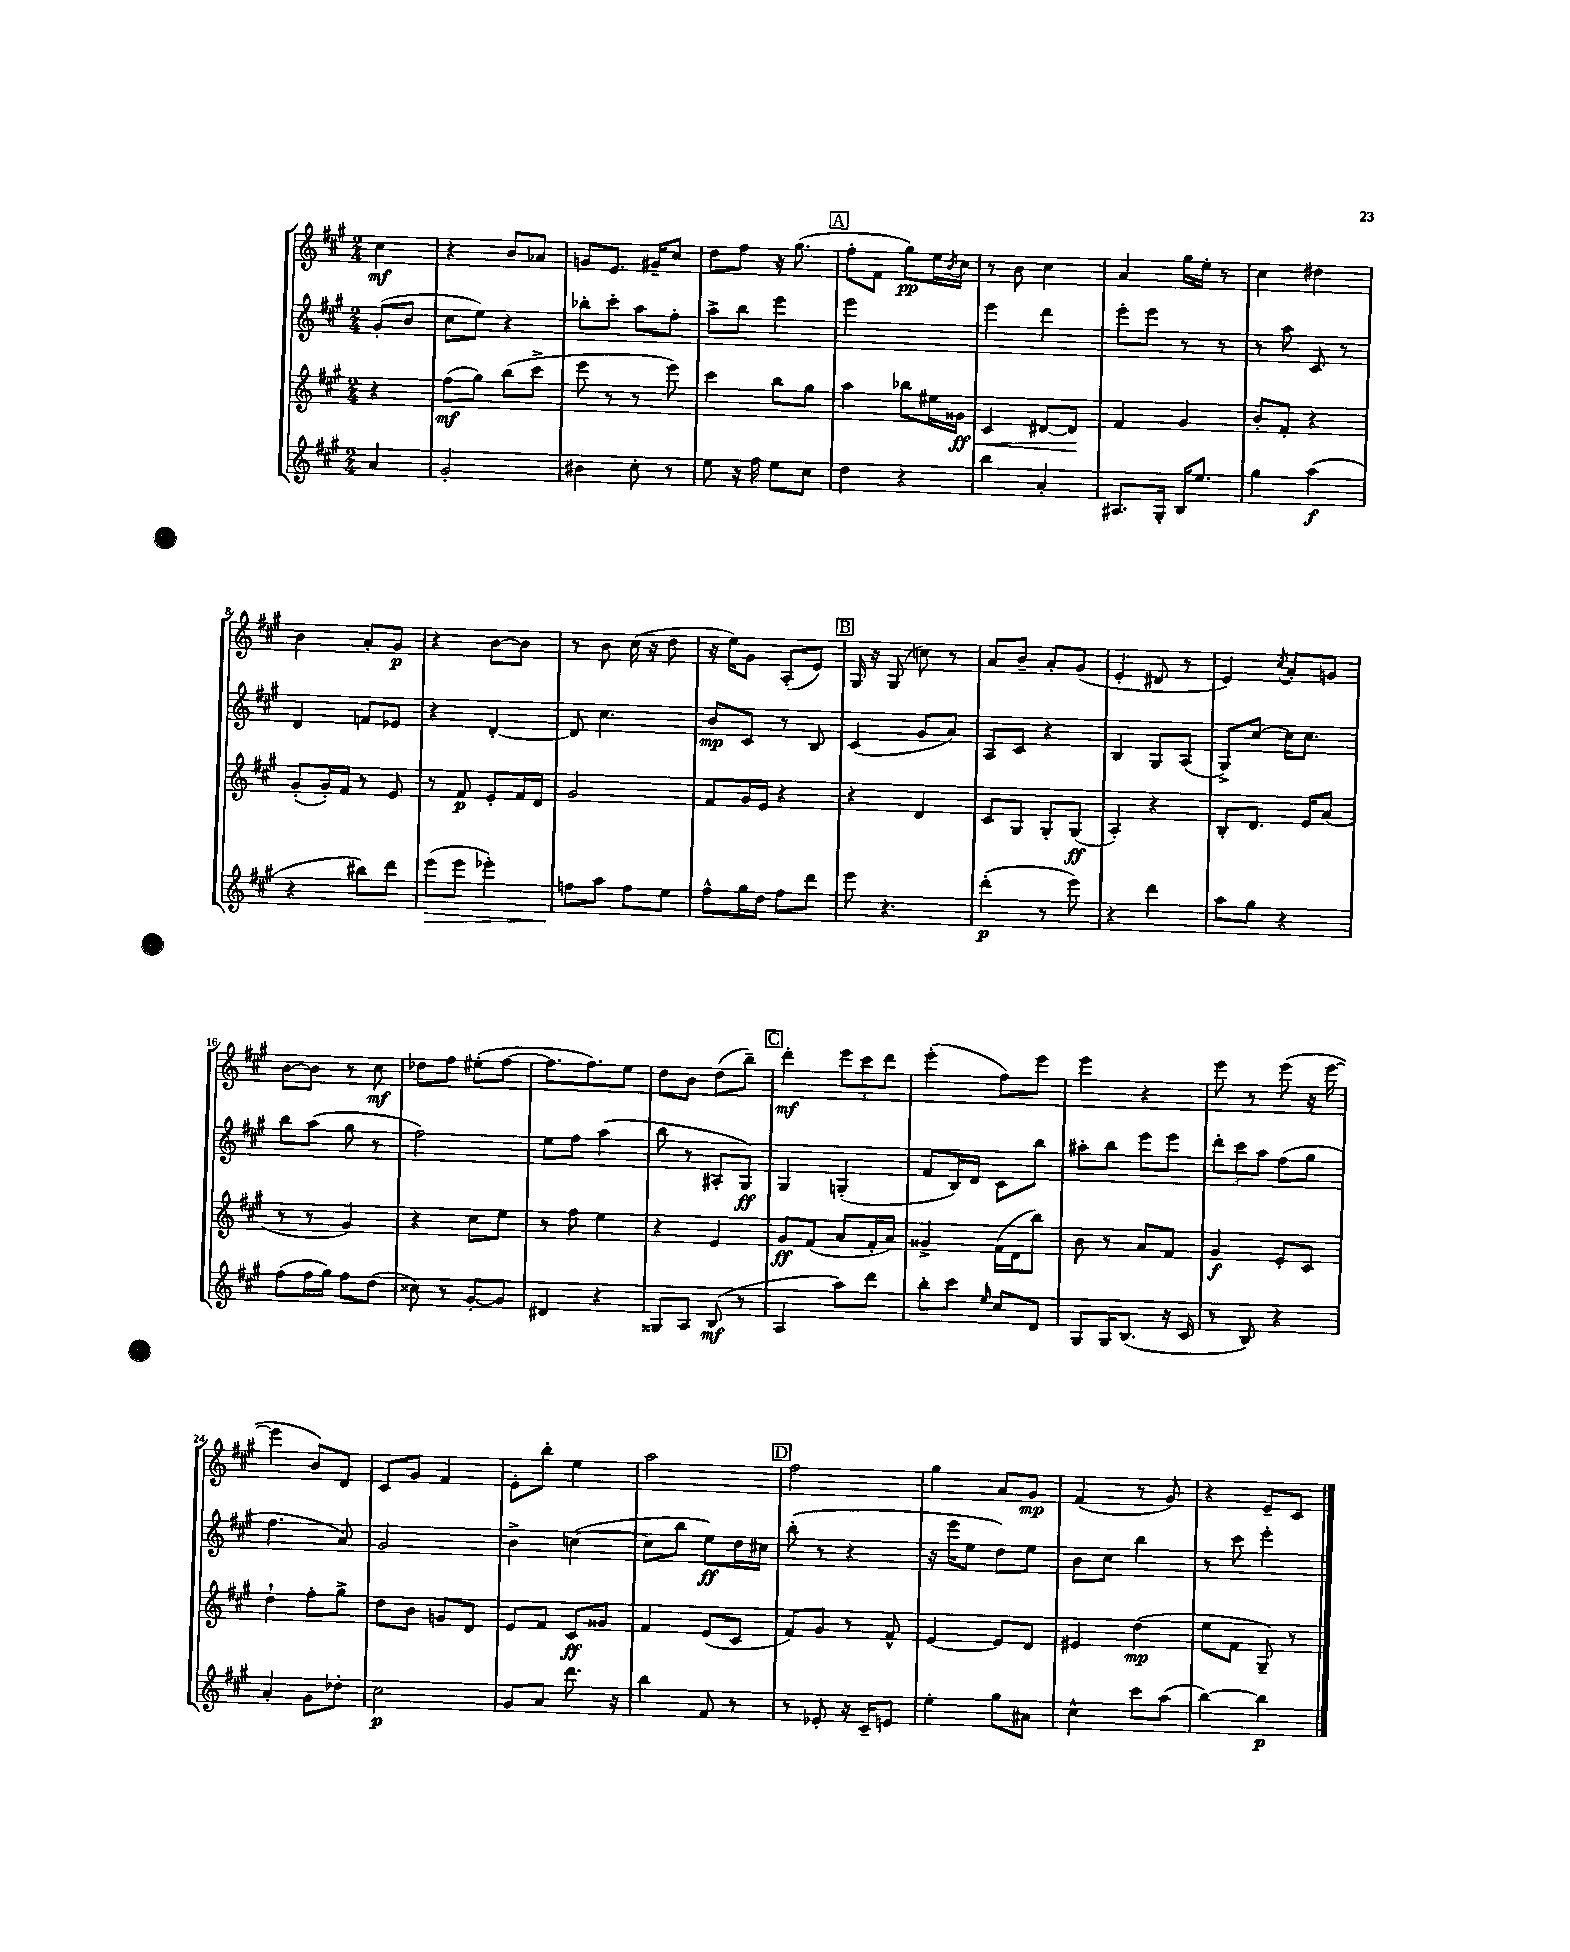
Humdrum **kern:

**kern	**dynam	**kern	**dynam	**kern	**dynam	**kern	**dynam
*part4	*part4	*part3	*part3	*part2	*part2	*part1	*part1
*staff4	*staff4	*staff3	*staff3	*staff2	*staff2	*staff1	*staff1
*clefG2	*	*clefG2	*	*clefG2	*	*clefG2	*
*k[f#c#g#]	*	*k[f#c#g#]	*	*k[f#c#g#]	*	*k[f#c#g#]	*
*M2/4	*	*M2/4	*	*M2/4	*	*M2/4	*
=	=	=	=	=	=	=	=
4a/	.	4r	.	(8g#'/L	.	4cc#\	mf
.	.	.	.	8b/J	.	.	.
=1	=1	=1	=1	=1	=1	=1	=1
2g#'/	.	(8ff#\L	mf	8cc#\L	.	4r	.
.	.	8gg#\J)	.	8ee\J)	.	.	.
.	.	(8bb\L	.	4r	.	8b/L	.
.	.	8ccc#^\J	.	.	.	8a-X/J	.
=2	=2	=2	=2	=2	=2	=2	=2
4b#X\	.	8eee\	.	8bb-X'\L	.	8gn/L	.
.	.	8r	.	8ccc#'\J	.	8.e/J	.
8cc#'\	.	8r	.	8aa\L	.	.	.
.	.	.	.	.	.	16g#X~/KL	.
8r	.	8eee\)	.	8ff#'\J	.	8cc#/J	.
=3	=3	=3	=3	=3	=3	=3	=3
8ee\	.	4ccc#\	.	8aa^\L	.	8dd\L	.
16r	.	.	.	8bb\J	.	8ff#\J	.
16ff#\	.	.	.	.	.	.	.
8ee\L	.	8bb\L	.	4eee\	.	16r	.
.	.	.	.	.	.	(8.gg#\	.
8cc#\J	.	8gg#\J	.	.	.	.	.
!!LO:REH:place=s1:t=A
=4	=4	=4	=4	=4	=4	=4	=4
4dd\	.	4aa\	.	2eee\	.	8ff#'\L	.
.	.	.	.	.	.	8f#\J	.
4r	.	8bb-X\L	.	.	.	8gg#\L)	pp
.	.	16ee#X\L	.	.	.	16ee\L	.
.	.	.	.	.	.	8qb/	.
!	!	!	!LO:HP:b	!	!	!	!
.	.	16g##X\JJ	< ff	.	.	16cc#\JJ	.
=5	=5	=5	=5	=5	=5	=5	=5
4bb\	.	4c#/	.	4eee\	.	8r	.
.	.	.	.	.	.	8b\	.
4a'/	.	[8d#X/L	.	4ddd\	.	4cc#\	.
.	.	8d#/J]	.	.	.	.	.
.	.	.	[	.	.	.	.
=6	=6	=6	=6	=6	=6	=6	=6
8.A#X/L	.	4f#/	.	8eee'\L	.	4a/	.
.	.	.	.	8eee\J	.	.	.
16G#'/Jk	.	.	.	.	.	.	.
16B/KL	.	4g#/	.	8r	.	16gg#\LL	.
8.ee/J	.	.	.	.	.	16ee'\JJ	.
.	.	.	.	8r	.	8r	.
=7	=7	=7	=7	=7	=7	=7	=7
4gg#\	.	8b'/L	.	8r	.	4cc#\	.
.	.	8f#'/J	.	8aa\	.	.	.
(4aa\	f	4r	.	8c#/	.	4dd#X\	.
.	.	.	.	8r	.	.	.
!!LO:LB:g=z
=8	=8	=8	=8	=8	=8	=8	=8
4r	.	(8g#'/L	.	4d/	.	4b\	.
.	.	16g#'/L)	.	.	.	.	.
.	.	16f#/JJ	.	.	.	.	.
8bb#X\L)	.	8r	.	8fn/L	.	8a'/L	.
8ddd\J	.	8e/	.	8e-X/J	.	8g#/J	p
=9	=9	=9	=9	=9	=9	=9	=9
!	!LO:HP:b	!	!	!	!	!	!
(8eee\L	>	8r	.	4r	.	4r	.
8eee\J	.	8f#/	p	.	.	.	.
4eee-X'\)	.	8e'/L	.	[4d'/	.	[8b\L	.
.	.	16f#/L	.	.	.	8b\J]	.
.	.	16d/JJ	.	.	.	.	.
=10	=10	=10	=10	=10	=10	=10	=10
8ffn\L	.	2g#/	.	8d/]	.	8r	.
8aa\J	]	.	.	4.cc#\	.	8b\	.
8ff\L	.	.	.	.	.	(16cc#\	.
.	.	.	.	.	.	16r	.
8ee\J	.	.	.	.	.	8dd\	.
=11	=11	=11	=11	=11	=11	=11	=11
8ff#^^\L	.	8f#/L	.	8b/L	mp	16r	.
.	.	.	.	.	.	16ee\KL)	.
16gg#\L	.	16g#/L	.	8c#/J	.	8g#\J	.
16dd\JJ	.	16e/JJ	.	.	.	.	.
8ff#\L	.	4r	.	8r	.	(8A'/L	.
8ddd\J	.	.	.	8B/	.	8e/J)	.
!!LO:REH:place=s1:t=B
=12	=12	=12	=12	=12	=12	=12	=12
8eee\	.	4r	.	(4c#/	.	16G#/	.
.	.	.	.	.	.	16r	.
4.r	.	.	.	.	.	(8G#/	.
.	.	4d/	.	8g#/L	.	8ccn\)	.
.	.	.	.	8a/J)	.	8r	.
=13	=13	=13	=13	=13	=13	=13	=13
(4ddd'\	p	8c#/L	.	8A/L	.	8a/L	.
.	.	8G#/J	.	8c#/J	.	8b~/J	.
8r	.	8G#'/L	.	4r	.	8a'/L	.
8eee\)	.	(8G#/J	ff	.	.	(8g#/J	.
=14	=14	=14	=14	=14	=14	=14	=14
4r	.	4A'/)	.	4B/	.	4e'/	.
4ddd\	.	4r	.	8G#/L	.	8d#X/	.
.	.	.	.	(8A/J	.	8r	.
=15	=15	=15	=15	=15	=15	=15	=15
8aa\L	.	8B'/L	.	8G#^/L)	.	4e/)	.
8gg#\J	.	8.d/J	.	[8cc#/J	.	.	.
.	.	.	.	.	.	8qcc#/	.
4r	.	.	.	16cc#\KL]	.	8a'/L	.
.	.	16e/KL	.	8.cc#\J	.	.	.
.	.	(8a/J	.	.	.	8gn/J	.
!!LO:LB:g=z
=16	=16	=16	=16	=16	=16	=16	=16
(8ff#\L	.	8r	.	8bb\L	.	[8b\L	.
16ff#\L	.	8r	.	(8aa\J	.	8b\J]	.
16gg#\JJ)	.	.	.	.	.	.	.
8ff#\L	.	4g#/)	.	8gg#\	.	8r	.
(8dd\J	.	.	.	8r	.	8cc#\	mf
=17	=17	=17	=17	=17	=17	=17	=17
8cc##X\)	.	4r	.	2ff#\)	.	8dd-X\L	.
8r	.	.	.	.	.	8ff#\J	.
[8g#'/L	.	8cc#\L	.	.	.	(8ee#X'\L	.
8g#/J]	.	8ee\J	.	.	.	[8ff#\J	.
=18	=18	=18	=18	=18	=18	=18	=18
4d#X/	.	8r	.	8ee\L	.	8.ff#\L]	.
.	.	8ff#\	.	8ff#\J	.	.	.
.	.	.	.	.	.	8.ff#\)	.
4r	.	4ee\	.	(4aa\	.	.	.
.	.	.	.	.	.	8ee\J	.
=19	=19	=19	=19	=19	=19	=19	=19
8G##X/L	.	4r	.	8bb\	.	8dd\L	.
8A/J	.	.	.	8r	.	8b\J	.
(8B/	mf	4e/	.	8A#X'/L	.	(8dd\L	.
8r	.	.	.	8G#/J)	ff	8bb~\J)	.
!!LO:REH:place=s1:t=C
=20	=20	=20	=20	=20	=20	=20	=20
4A/	.	8g#/L	ff	4G#/	.	4ddd'\	mf
.	.	(8f#/J	.	.	.	.	.
8aa\L)	.	8a/L	.	(4Gn'/	.	12eee\L	.
.	.	.	.	.	.	12ccc#\	.
8ddd\J	.	16f#'/L	.	.	.	.	.
.	.	.	.	.	.	12ddd\J	.
.	.	16a/JJ)	.	.	.	.	.
=21	=21	=21	=21	=21	=21	=21	=21
8bb'\L	.	4g##X^/	.	8f#/L	.	(4eee'\	.
8ccc#\J	.	.	.	16B/L)	.	.	.
.	.	.	.	16d/JJ	.	.	.
16qqee/	.	.	.	.	.	.	.
8cc#/L	.	(16f#\LL	.	8c#\L	.	8ff#\L)	.
.	.	16d\J	.	.	.	.	.
8d/J	.	8bb\J)	.	8bb\J	.	8eee\J	.
=22	=22	=22	=22	=22	=22	=22	=22
8G#/L	.	8b\	.	8aa#X'\L	.	4eee\	.
16G#/K	.	8r	.	8bb\J	.	.	.
(8.B/J	.	.	.	.	.	.	.
.	.	8a/L	.	8eee\L	.	4r	.
16r	.	8f#/J	.	8eee\J	.	.	.
16c#/	.	.	.	.	.	.	.
=23	=23	=23	=23	=23	=23	=23	=23
8r	.	4g#/	f	12ddd'\L	.	8eee\	.
.	.	.	.	12ccc#\	.	.	.
8B/)	.	.	.	.	.	8r	.
.	.	.	.	12aa\J	.	.	.
4r	.	8e'/L	.	(8ff#\L	.	(8eee\	.
.	.	8c#/J	.	8gg#\J	.	16r	.
.	.	.	.	.	.	[16eee\	.
!!LO:LB:g=z
=24	=24	=24	=24	=24	=24	=24	=24
4a'/	.	4dd`\	.	4.ff#\	.	4eee\]	.
8g#\L	.	8ff#'\L	.	.	.	8b/L)	.
8dd-X'\J	.	8gg#^\J	.	8a/)	.	8d/J	.
=25	=25	=25	=25	=25	=25	=25	=25
2cc#\	p	8dd\L	.	2g#/	.	8c#/L	.
.	.	8b\J	.	.	.	8g#/J	.
.	.	8gn/L	.	.	.	4f#/	.
.	.	8d/J	.	.	.	.	.
=26	=26	=26	=26	=26	=26	=26	=26
8g#/L	.	8e/L	.	4b^\	.	8e'\L	.
8a/J	.	8f#/J	.	.	.	8bb'\J	.
8.ddd\	.	8c#/L	ff	([4ccn\	.	4ee\	.
.	.	8g##X/J	.	.	.	.	.
16r	.	.	.	.	.	.	.
=27	=27	=27	=27	=27	=27	=27	=27
4bb\	.	4f#/	.	8cc\L]	.	2aa\	.
.	.	.	.	8bb\J	.	.	.
8f#/	.	(8e/L	.	8ee\L)	ff	.	.
8r	.	8c#/J	.	16dd\L	.	.	.
.	.	.	.	16cc#X\JJ	.	.	.
!!LO:REH:place=s1:t=D
=28	=28	=28	=28	=28	=28	=28	=28
8r	.	8f#/L)	.	(8bb'\	.	2ff#\	.
8e-X'/	.	8g#/J	.	8r	.	.	.
16r	.	8r	.	4r	.	.	.
16c#~/KL	.	.	.	.	.	.	.
8en/J	.	8f#^^/	.	.	.	.	.
=29	=29	=29	=29	=29	=29	=29	=29
4ee'\	.	[4e/	.	16r	.	4gg#\	.
.	.	.	.	16eee\KL	.	.	.
.	.	.	.	8ee\J	.	.	.
8gg#\L	.	8e/L]	.	8dd\L)	.	8a/L	.
8a#X\J	.	8d/J	.	8ee\J	.	8g#/J	mp
=30	=30	=30	=30	=30	=30	=30	=30
4cc#^^\	.	4e#X/	.	8b\L	.	(4f#/	.
.	.	.	.	8cc#\J	.	.	.
8ccc#\L	.	(4dd\	mp	4bb\	.	8r	.
(8aa\J	.	.	.	.	.	8g#/)	.
=31	=31	=31	=31	=31	=31	=31	=31
[4bb\)	.	8ee\L	.	8r	.	4r	.
.	.	8f#\J	.	8ccc#\	.	.	.
4bb\]	p	8G#~/)	.	4eee'\	.	8e~/L	.
.	.	8r	.	.	.	8c#/J	.
==	==	==	==	==	==	==	==
*-	*-	*-	*-	*-	*-	*-	*-
